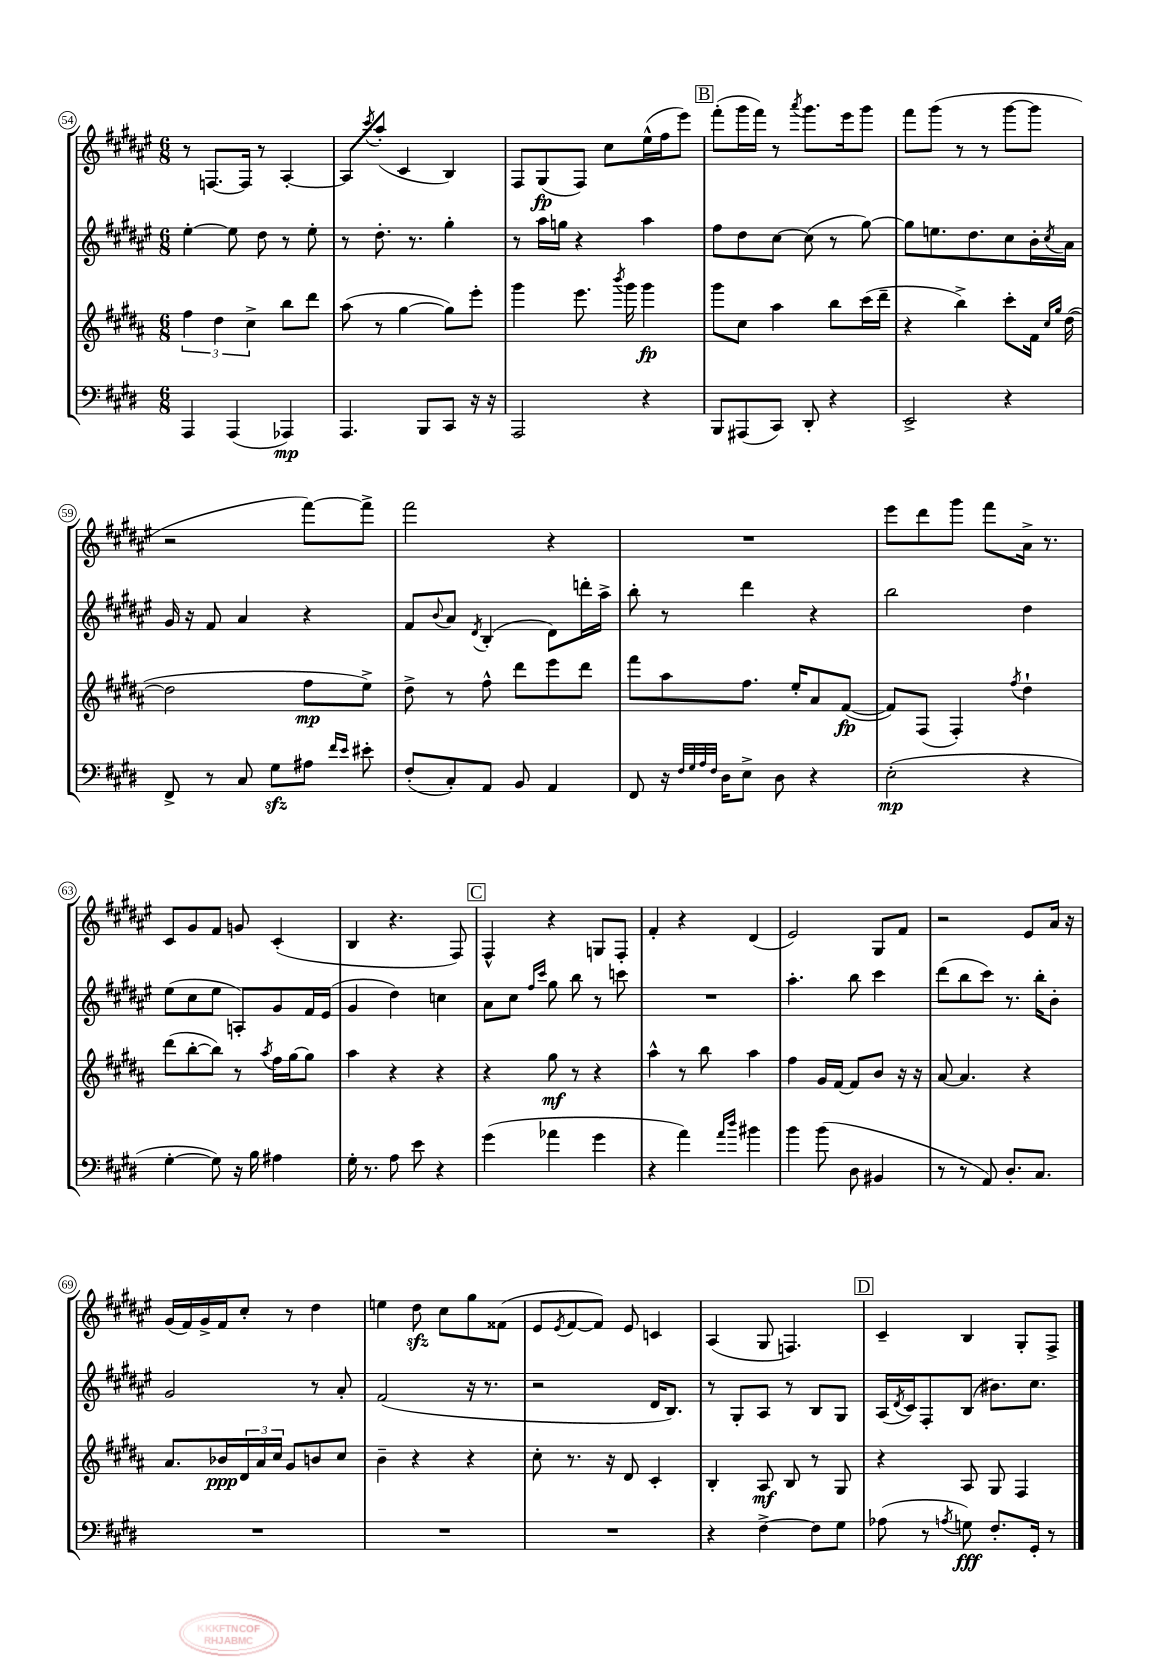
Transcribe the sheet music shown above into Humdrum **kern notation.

**kern	**kern	**kern	**kern
*staff4	*staff3	*staff2	*staff1
*clefF4	*clefG2	*clefG2	*clefG2
*k[f#c#g#d#]	*k[f#c#g#d#a#]	*k[f#c#g#d#a#e#]	*k[f#c#g#d#a#e#]
*M6/8	*M6/8	*M6/8	*M6/8
4AAA/	6ff#\	[4ee#'\	8r
.	.	.	[8.F/L
.	6dd#\	.	.
(4AAA/	.	8ee#\]	.
.	.	.	16F/]Jk
.	6cc#^\	.	.
.	.	8dd#\	8r
4AAA-/)	8bb\L	8r	[4A#'/
.	8ddd#\J	8ee#'\	.
=	=	=	=
4.AAA/	(8aa#\	8r	8A#/]L
.	.	.	8qccc#/
.	8r	8.dd#'\	(8aa#'/J
.	[4gg#\	.	4c#/
.	.	8.r	.
8BBB/L	.	.	.
8CC#/J	8gg#\]L)	4gg#'\	4B/)
16r	8eee'\J	.	.
16r	.	.	.
=	=	=	=
2AAA/	4ggg#\	8r	8F#/L
.	.	16aa#\LL	(8G#/
.	.	16gg\JJ	.
.	8.eee\	4r	8F#/J)
.	.	.	8cc#\L
.	8qbbb/	.	.
.	16ggg#\	.	.
4r	4ggg#\	4aa#\	(16ee#^^\L
.	.	.	16ff#\J
.	.	.	8eee#\J)
=	=	=	=
8BBB/L	8ggg#\L	8ff#\L	(8fff#'\L
(8AAA#/	8cc#\J	8dd#\	16ggg#\L
.	.	.	16fff#\JJ)
8CC#/J)	4aa#\	[8cc#\J	8r
.	.	.	8qaaa#/
8DD#'/	.	(8cc#\]	8.ggg#\L
4r	8bb\L	8r	.
.	.	.	16eee#\k
.	(16ccc#\L	[8gg#\)	8ggg#\J
.	16ddd#~\JJ	.	.
=	=	=	=
2EE^/	4r	8gg#\]L	8fff#\L
.	.	8.ee\	(8ggg#\J
.	4bb^\)	.	8r
.	.	8.dd#\	.
.	.	.	8r
4r	8ccc#'\L	8cc#\	[8ggg#\L
.	16f#\Jk	16b'\L	8ggg#\]J
.	16qqcc#/LL	.	.
.	16qqgg#/JJ	8qcc#/	.
.	([16dd#\	16a#\JJ	.
=	=	=	=
8FF#^/	2dd#\]	16g#/	2r
.	.	16r	.
8r	.	8f#/	.
8C#/	.	4a#/	.
8G#\L	.	.	.
8A#\J	8ff#\L	4r	[8fff#\L)
16qqf#/LL	.	.	.
16qqe/JJ	.	.	.
8e#'\	8ee^\J)	.	8fff#^\]J
=	=	=	=
(8F#'/L	8dd#^\	8f#/L	2fff#\
.	.	8qqb/	.
8C#'/)	8r	8a#/J	.
.	.	8qd#/	.
8AA/J	8ff#^^\	(4B'/	.
8BB/	8ddd#\L	.	.
4AA/	8eee\	8d#\L)	4r
.	8ddd#\J	16ddd'\L	.
.	.	16aa#^\JJ	.
=	=	=	=
8FF#/	8fff#\L	8bb'\	2.r
16r	8aa#\	8r	.
32qqF#/LLL	.	.	.
32qqG#/	.	.	.
32qqA/	.	.	.
32qqF#/JJJ	.	.	.
16D#\LK	.	.	.
8E^\J	8.ff#\J	4ddd#\	.
8D#\	.	.	.
.	16ee'/LK	.	.
4r	8a#/	4r	.
.	([8f#/J	.	.
=	=	=	=
(2E'\	8f#/]L)	2bb\	8eee#\L
.	(8F#/J	.	8ddd#\
.	4F#'/)	.	8ggg#\J
.	.	.	8fff#\L
.	8qff#/	.	.
4r	4dd#`\	4dd#\	16a#^\Jk
.	.	.	8.r
=	=	=	=
[4G#'\	(8ddd#\L	(8ee#\L	8c#/L
.	[8bb'\	8cc#\	8g#/
8G#\])	8bb\]J)	8ee#\J	8f#/J
16r	8r	8A'/L)	8g/
16B\	.	.	.
.	8qaa#/	.	.
4A#\	16ff#\LL	8g#/	(4c#'/
.	[16gg#\J	.	.
.	8gg#\]J	16f#/L	.
.	.	(16e#/JJ	.
=	=	=	=
16G#'\	4aa#\	4g#/	4B/
8.r	.	.	.
8A\	4r	4dd#\)	4.r
8e\	.	.	.
4r	4r	4cc\	.
.	.	.	8F#/)
=	=	=	=
(4g#\	4r	8a#\L	4F#^^/
.	.	8cc#\J	.
.	.	16qqff#/LL	.
.	.	16qqccc#/JJ	.
4a-\	8gg#\	8gg#\	4r
.	8r	8bb\	.
4g#\	4r	8r	8G/L
.	.	8ccc\	8F#'/J
=	=	=	=
4r	4aa#^^\	2.r	4f#'/
4a\)	8r	.	4r
.	8bb\	.	.
16qqa/LL	.	.	.
16qqdd#/JJ	.	.	.
4b#\	4aa#\	.	(4d#/
=	=	=	=
4b\	4ff#\	4.aa#'\	2e#/)
(8b\	16g#/LL	.	.
.	[16f#/JJ	.	.
8D#\	8f#/]L	8bb\	.
4BB#/	8b/J	4ccc#\	8G#/L
.	16r	.	8f#/J
.	16r	.	.
=	=	=	=
8r	[8a#/	(8ddd#\L	2r
8r	4.a#/]	8bb\	.
8AA/)	.	8ccc#\J)	.
8.D#'/L	.	8.r	.
.	4r	.	8e#/L
8.C#/J	.	16bb'\LK	.
.	.	8b'\J	16a#/Jk
.	.	.	16r
=	=	=	=
2.r	8.a#/L	2g#/	(16g#/LL
.	.	.	16f#/)
.	.	.	16g#^/
.	16b-/L	.	16f#/J
.	24d#/	.	8cc#'/J
.	24a#/	.	.
.	24cc#/JJ	.	.
.	8g#/L	.	8r
.	8b/	8r	4dd#\
.	8cc#/J	8a#'/	.
=	=	=	=
2.r	4b~\	(2f#/	4ee\
.	4r	.	8dd#\
.	.	.	8cc#\L
.	4r	16r	8gg#\
.	.	8.r	.
.	.	.	(8f##\J
=	=	=	=
2.r	8cc#'\	2r	8e#/L
.	.	.	8qe#/
.	8.r	.	[8f#/
.	.	.	8f#/]J)
.	16r	.	.
.	8d#/	.	8e#/
.	4c#'/	16d#/LK	4c/
.	.	8.B/J)	.
=	=	=	=
4r	4B'/	8r	(4A#/
.	.	8G#'/L	.
[4F#^\	8A#/	8A#/J	8G#/
.	8B/	8r	4.F/)
8F#\]L	8r	8B/L	.
8G#\J	8G#/	8G#/J	.
=	=	=	=
(8A-\	4r	(16A#/LL	4c#~/
.	.	8qd#/	.
.	.	16c#/J)	.
8r	.	8F#'/	.
8qA/	.	.	.
8G\)	8A#/	(8B/J	4B/
8.F#'/L	8G#/	8.b#\L)	.
.	4F#/	.	8G#'/L
16GG#'/Jk	.	8.cc#\J	.
8r	.	.	8F#^/J
==	==	==	==
*-	*-	*-	*-
